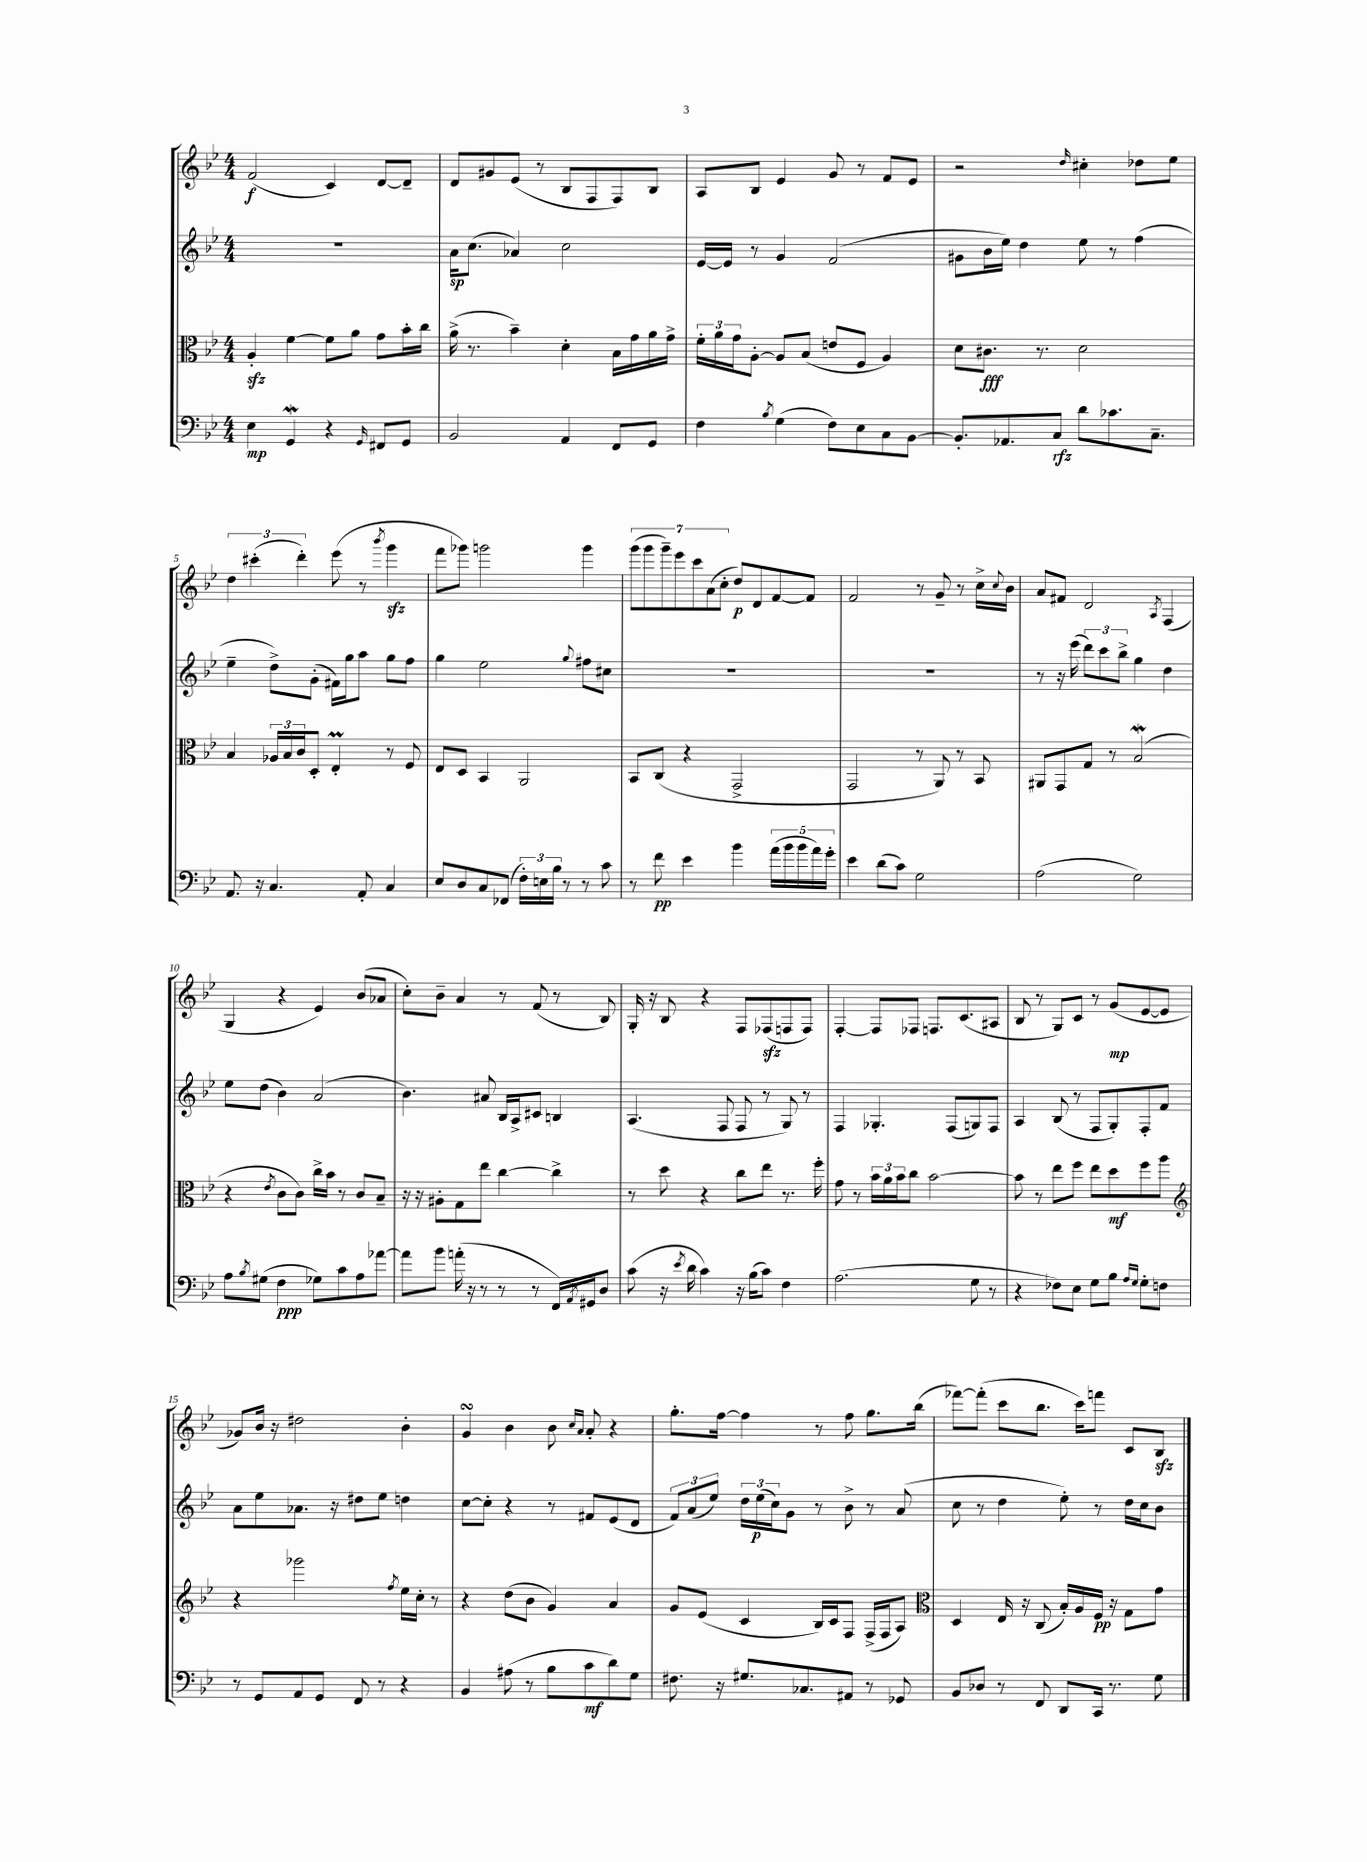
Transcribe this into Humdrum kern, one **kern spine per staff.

**kern	**kern	**kern	**kern
*staff4	*staff3	*staff2	*staff1
*clefF4	*clefC3	*clefG2	*clefG2
*k[b-e-]	*k[b-e-]	*k[b-e-]	*k[b-e-]
*M4/4	*M4/4	*M4/4	*M4/4
4E-	4A'	1r	(2f
4GG	[4f	.	.
4r	8f]	.	4c)
.	8a	.	.
16qqGG	.	.	.
8FF#	8g	.	[8d
8GG	16b-'	.	8d~]
.	16cc	.	.
=	=	=	=
2BB-	(16a^	16a	8d
.	8.r	(8.cc	.
.	.	.	8g#
.	4b-~)	4a-)	(8e-
.	.	.	8r
4AA	4d'	2cc	8B-
.	.	.	8F
8FF	16B-	.	8F)
.	16g	.	.
8GG	16a	.	8B-
.	16g^	.	.
=	=	=	=
4F	24f'	[16e-	8A
.	24a	.	.
.	.	16e-]	.
.	24g	.	.
.	[8A'	8r	8B-
8qB-	.	.	.
(4G	8A]	4g	4e-
.	(8B-	.	.
8F)	8e	(2f	8g
8E-	8F	.	8r
8C	4A)	.	8f
[8BB-	.	.	8e-
=	=	=	=
8.BB-']	8d	8g#	2r
.	8.c#	16b-	.
8.AA-	.	16ee-)	.
.	.	4dd	.
.	8.r	.	.
8C	.	.	.
.	.	.	16qqdd
8d	2d	8ee-	4cc#'
8.c-	.	8r	.
.	.	(4ff	8dd-
8.C~	.	.	.
.	.	.	8ee-
=	=	=	=
8.AA	4B-	4ee-~	6dd
.	.	.	(6ccc#'
16r	.	.	.
4.C	24A-	8dd^)	.
.	24B-	.	.
.	24c	.	6ddd')
.	8D'	(8g'	.
.	4E-'	16f#)	(8eee-
.	.	16gg	.
8AA'	.	8aa	8r
.	.	.	8qbbb-
4C	8r	8gg	4ggg
.	8F	8ff	.
=	=	=	=
8E-	8E-	4gg	8fff
8D	8D	.	8ggg-)
8C	4BB-	2ee-	2ggg
(8FF-	.	.	.
24F')	2AA	.	.
24E	.	.	.
24B-	.	.	.
8r	.	.	.
.	.	8qqgg	.
8r	.	8ff#	4ggg
8c	.	8cc#	.
=	=	=	=
8r	8BB-	1r	(14ggg
.	.	.	14ggg
8f	(8C	.	.
.	.	.	14ggg~)
.	.	.	14eee-
4e-	4r	.	.
.	.	.	14ccc
.	.	.	(14a
.	.	.	14cc'
4b-	2GG^	.	8dd)
.	.	.	8d
(20a	.	.	[8f
20b-	.	.	.
20b-	.	.	.
.	.	.	8f]
20a)	.	.	.
20g'	.	.	.
=	=	=	=
4e-	2GG	1r	2f
(8d	.	.	.
8c)	.	.	.
2G	8r	.	8r
.	8AA)	.	8g~
.	8r	.	8r
.	8BB-	.	16cc^
.	.	.	8qqcc
.	.	.	16b-
=	=	=	=
(2A	8AA#	8r	8a
.	8GG	16r	8f#
.	.	(16eee-	.
.	8G	12ddd)	2d
.	.	12ccc	.
.	8r	.	.
.	.	12bb-^	.
2G)	(2B-	4gg	.
.	.	.	8qA
.	.	4dd	(4F
=	=	=	=
8A	4r	8ee-	4G
8qB-	.	.	.
(8G#	.	(8dd	.
.	8qe-	.	.
4F	8c	4b-)	4r
.	8c)	.	.
8G-)	16cc^	(2a	4e-)
.	16b-	.	.
8c	8r	.	.
8A	8c	.	(8b-
[8a-	8B-~	.	8a-
=	=	=	=
8a-]	16r	4.b-)	8cc')
.	16r	.	.
8b-	8A#'	.	8b-~
(16a'	8G	.	4a
16r	.	.	.
8r	8ee-	8a#	.
8r	[4cc	16B-	8r
.	.	16A^	.
8r	.	8c#	(8f
16FF)	4cc^]	4B	8r
8qAA	.	.	.
16GG#	.	.	.
8D	.	.	8B-)
=	=	=	=
(8c	8r	(4.A	16G'
.	.	.	16r
16r	8dd	.	8B-
8qe-	.	.	.
16d	.	.	.
4c)	4r	.	4r
.	.	8F	.
16r	8cc	8F	8F
(16B-	.	.	.
8c)	8ee-	8r	(8F-
4F	8.r	8G)	8F
.	.	8r	8F)
.	16ff'	.	.
=	=	=	=
(2.A	8g	4F	[4F'
.	8r	.	.
.	24b-	4.G-'	8F]
.	24a	.	.
.	24b-	.	.
.	8cc	.	8F-
.	[2b-	.	8.F
.	.	(8F	.
.	.	.	(8.c
8G	.	8G)	.
8r	.	8F	8A#
=	=	=	=
4r	8b-]	4A	8B-
.	8r	.	8r
8F-)	8ee-	(8B-	8G)
8E-	8ff	8r	8c
8G	8ee-	8F	8r
8B-	8dd	8G')	(8g
16qqA	.	.	.
16qqG	.	.	.
8G'	8ff	8F'	[8e-
8F	8aa	8f	8e-]
=	=	=	=
*	*clefG2	*	*
8r	4r	8a	8g-)
8GG	.	8ee-	16b-
.	.	.	16r
8AA	2ggg-	8.a-	2dd#
8GG	.	.	.
.	.	16r	.
8FF	.	8dd#	.
8r	.	8ee-	.
.	8qff	.	.
4r	16ee-	4dd	4b-'
.	16cc'	.	.
.	8r	.	.
=	=	=	=
4BB-	4r	[8cc	4g
.	.	8cc']	.
(8A#	(8dd	4r	4b-
8r	8b-	.	.
8B-	4g)	8r	8b-
.	.	.	16qqcc
.	.	.	16qqa
8c	.	8f#	8a'
8d)	4a	(8e-	4r
8G	.	8d	.
=	=	=	=
8.F#	8g	12f)	8.gg'
.	.	(12a	.
.	(8e-	.	.
.	.	12ee-)	.
16r	.	.	[16ff
8.G#	4c	24dd	4ff]
.	.	(24ee-	.
.	.	24cc)	.
.	.	8g	.
8.C-	.	.	.
.	16B-)	8r	8r
.	16c	.	.
8AA#	8F	8b-^	8ff
8r	(16F^	8r	8.gg
.	16F	.	.
8GG-	8A)	(8a	.
.	.	.	(16bb-
=	=	=	=
*	*clefC3	*	*
8BB-	4D	8cc	[8fff-)
8D-	.	8r	(8fff-']
8r	16E-	4dd	8ccc
.	16r	.	.
8FF	(8C	.	8.bb-
8DD	16B-')	8ee-')	.
.	16A	.	16ccc)
16CC	16F	8r	8fff
8.r	16r	.	.
.	8G	16dd	8c
.	.	16cc	.
8G	8g	8b-	8B-
==	==	==	==
*-	*-	*-	*-
